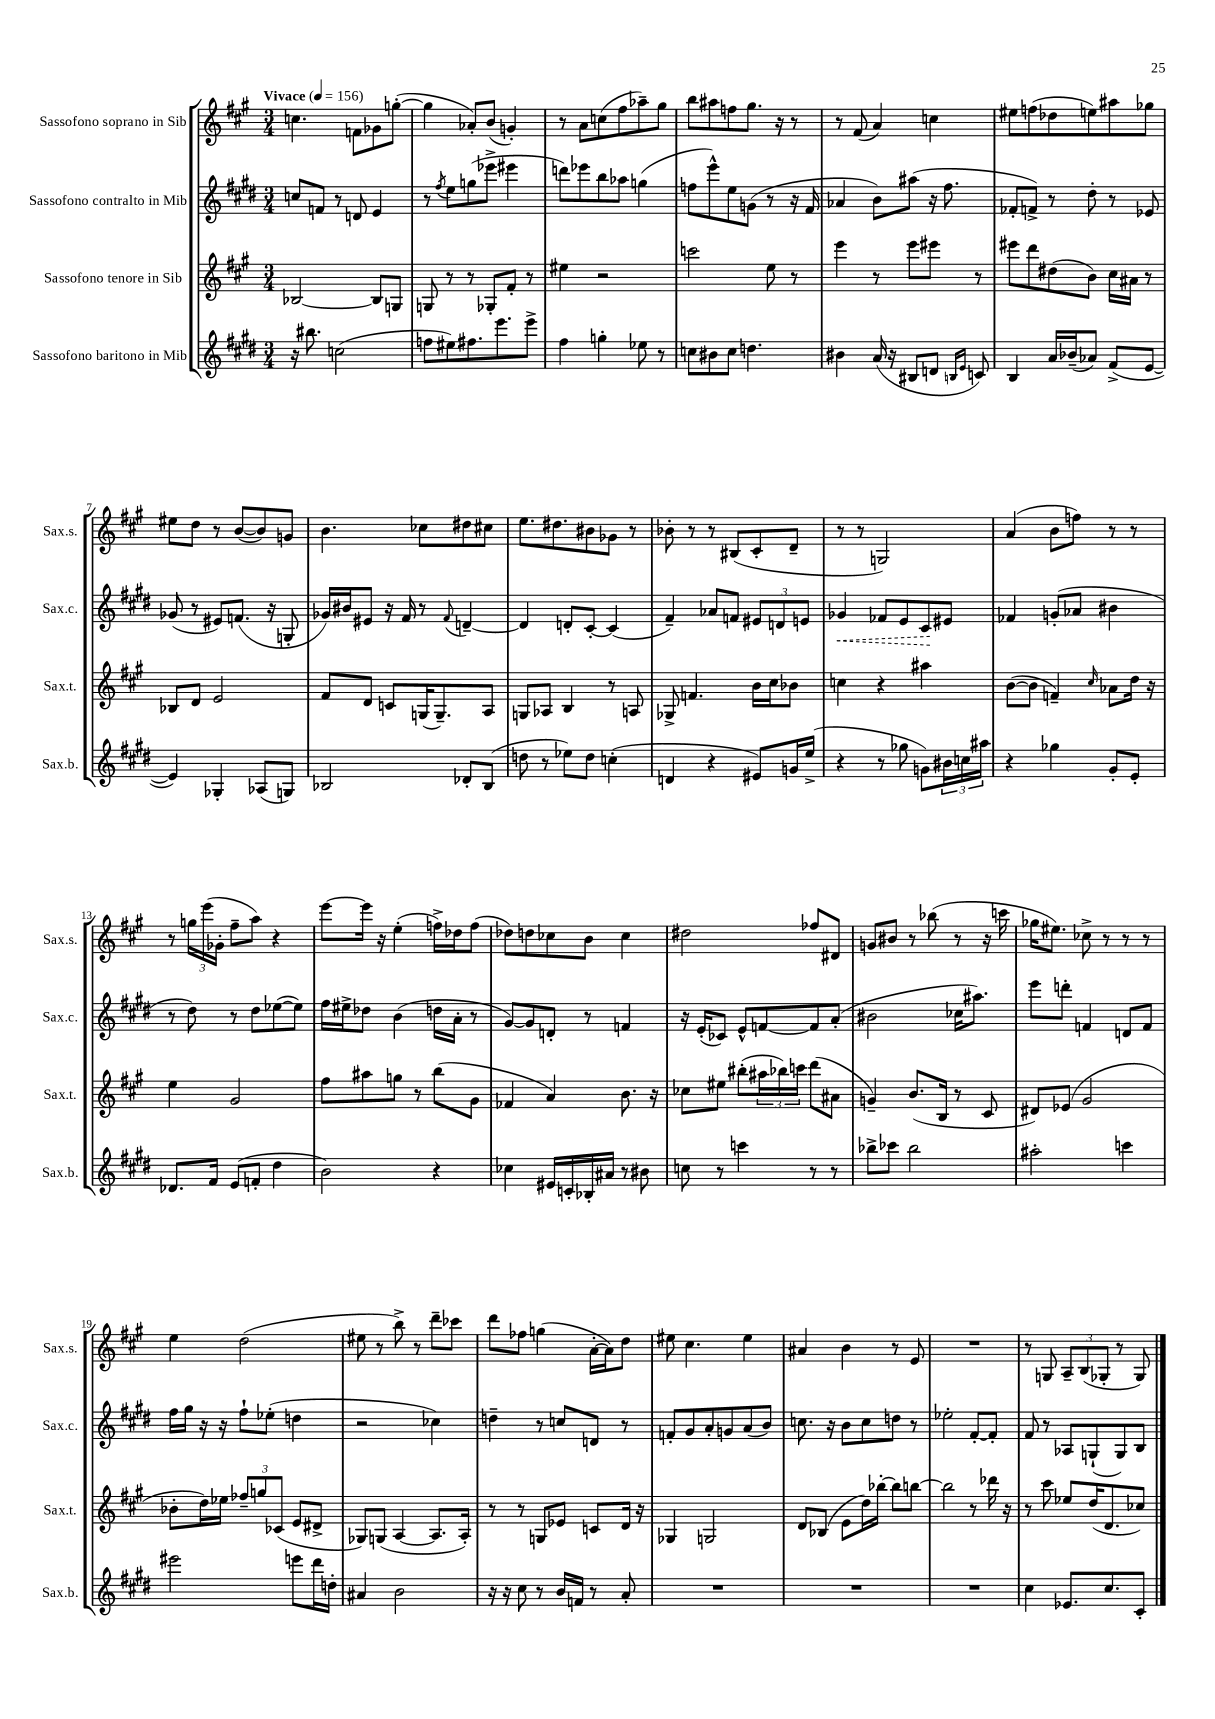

**kern	**kern	**kern	**kern
*staff4	*staff3	*staff2	*staff1
*clefG2	*clefG2	*clefG2	*clefG2
*k[f#c#g#d#]	*k[f#c#g#]	*k[f#c#g#d#]	*k[f#c#g#]
*M3/4	*M3/4	*M3/4	*M3/4
*MM156	*MM156	*MM156	*MM156
16r	[2B-	8cc	4.cc
8.bb#	.	.	.
.	.	8f	.
(2cc	.	8r	.
.	.	8d	8f
.	8B-]	4e	8g-
.	8G	.	([8gg'
=	=	=	=
8ff	8G	8r	4gg]
.	.	8qff#	.
8ee#)	8r	8ee	.
8.ff#	8r	(8gg	8a-')
.	8G-'	8eee-^	(8b
8.eee	.	.	.
.	8f#'	4eee#	4g')
8eee^	8r	.	.
=	=	=	=
4ff#	4ee#	8ddd)	8r
.	.	8eee-	8a
4gg'	2r	8bb	(8cc
.	.	8aa-	8ff#
8ee-	.	(4gg	8aa-~)
8r	.	.	8gg#
=	=	=	=
8cc	2ccc	8ff	8bb
8b#	.	8eee^^)	8aa#
8cc	.	8ee	8ff
4.dd	.	(8g	8.gg#
.	8ee	8r	.
.	.	.	16r
.	8r	16r	8r
.	.	16f#	.
=	=	=	=
4b#	4eee	4a-	8r
.	.	.	(8f#
(16a	8r	8b)	4a)
16r	.	.	.
8B#	8eee	(8aa#	.
8d	8eee#	16r	4cc
.	.	8.ff#	.
16qqB	.	.	.
16qqe	.	.	.
8c)	8r	.	.
=	=	=	=
4B	8eee#	8f-'	8ee#
.	8ddd	8f^)	(8ff
16a	(8dd#	8r	8dd-
(16b-~	.	.	.
8a-)	8b)	8dd#'	8ee)
(8f#^	16cc#	8r	8aa#
.	16a#	.	.
[8e	8r	8e-	8gg-
=	=	=	=
4e])	8B-	(8g-	8ee#
.	8d	8r	8dd
4G-'	2e	8e#)	8r
.	.	(8.f	([8b
(8A-	.	.	8b])
.	.	16r	.
8G)	.	8G'	8g
=	=	=	=
2B-	8f#	16g-)	4.b
.	.	16b#	.
.	8d	8e#	.
.	8c	16r	.
.	.	16f#	.
.	(16G	8r	8cc-
.	8.G~)	.	.
.	.	8qqf#	.
8d-'	.	[4d~	8dd#
(8B-	8A	.	8cc#
=	=	=	=
8dd	8G	4d]	8.ee
8r	8A-	.	.
.	.	.	8.dd#
8ee-)	4B	8d'	.
8dd	.	[8c#'	8b#
(4cc'	8r	(4c#]	8g-
.	8A	.	8r
=	=	=	=
4d	8G-^	4f#~)	8b-'
.	4.f	.	8r
4r	.	8a-	8r
.	.	8f	(8B#
8e#)	16b	12e#	8c#'
.	16cc#	.	.
.	.	12d	.
16g	8b-	.	8d~
.	.	12e	.
(16ee^	.	.	.
=	=	=	=
4r	4cc	4g-	8r
.	.	.	8r
8r	4r	8f-	2G)
8gg-	.	8e	.
8g)	4aa#	8c#	.
24b#	.	8e#	.
24cc	.	.	.
24aa#	.	.	.
=	=	=	=
4r	([8b	4f-	(4a
.	8b]	.	.
4gg-	4f~)	(8g'	8b
.	.	8a-	8ff)
.	16qqcc#	.	.
8g#'	8a-	4b#	8r
8e'	16dd	.	8r
.	16r	.	.
=	=	=	=
8.d-	4ee	8r	8r
.	.	8dd#)	24gg
.	.	.	(24eee
16f#	.	.	.
.	.	.	24g-'
(8e	2g#	8r	8ff#~
8f'	.	8dd#	8aa)
4dd#	.	([8ee-	4r
.	.	8ee-])	.
=	=	=	=
2b)	8ff#	16ff#	[8eee
.	.	16ee#^	.
.	8aa#	8dd-	16eee]
.	.	.	16r
.	8gg	(4b	(4ee'
.	8r	.	.
4r	(8bb	16dd	16ff^)
.	.	16a'	16dd-
.	8g#	8r	(8ff
=	=	=	=
4cc-	4f-	[8g#)	8dd-)
.	.	8g#]	8dd
16e#	4a)	8d'	8cc-
16c'	.	.	.
16B-'	.	8r	8b
16a#	.	.	.
8r	8.b	4f	4cc-
8b#	.	.	.
.	16r	.	.
=	=	=	=
8cc	8cc-	16r	2dd#
.	.	(16e'	.
8r	8ee#	8c-)	.
4ccc	(8bb#'	8e^^	.
.	24aa#	[8f	.
.	24bb-)	.	.
.	24ccc	.	.
8r	(8ddd	8f]	8ff-
8r	8a#	(8a'	8d#
=	=	=	=
8bb-^	4g~)	2b#	8g
8ccc-	.	.	8b#
2bb-	(8.b	.	8r
.	.	.	(8bb-
.	16B	.	.
.	8r	16cc-	8r
.	.	8.aa#)	.
.	8c#	.	16r
.	.	.	16ccc
=	=	=	=
2aa#'	8d#)	8eee	16gg-
.	.	.	8.ee#)
.	(8e-	8ddd'	.
.	2g#	4f	8cc-^
.	.	.	8r
4ccc	.	8d	8r
.	.	8f	8r
=	=	=	=
2eee#	8b-'	16ff#	4ee
.	.	16gg#	.
.	16dd)	16r	.
.	16ee-	16r	.
.	12ff-~	8ff#`	(2dd
.	12gg	.	.
.	.	(8ee-'	.
.	(12c-	.	.
8eee	8e	4dd	.
16ddd#	8d#^	.	.
16dd'	.	.	.
=	=	=	=
4a#	8G-)	2r	8ee#
.	(8G	.	8r
2b	[4A	.	8bb^)
.	.	.	8r
.	8.A]	4cc-)	8ddd~
.	.	.	8ccc-
.	16A')	.	.
=	=	=	=
16r	8r	4dd~	8ddd
16r	.	.	.
8cc#	8r	.	8ff-
8r	8G	8r	(4gg
16b	8e-	8cc	.
16f	.	.	.
8r	8c	8d	[16a'
.	.	.	16a])
8a'	16d	8r	8dd
.	16r	.	.
=	=	=	=
2.r	4G-	8f'	8ee#
.	.	8g#	4.cc#
.	2G	8a'	.
.	.	8g	.
.	.	(8a	4ee#
.	.	8b)	.
=	=	=	=
2.r	8d	8.cc	4a#
.	(8B-	.	.
.	.	16r	.
.	8e	8b	4b
.	16dd)	8cc	.
.	[16bb-'	.	.
.	8bb-]	8dd	8r
.	[8bb	8r	8e
=	=	=	=
2.r	2bb]	2ee-'	2.r
.	8r	[8f#'	.
.	16ddd-	8f#']	.
.	16r	.	.
=	=	=	=
4cc#	8r	8f#	8r
.	8ccc#	8r	8G
8.e-	8ee-	8A-	12A~
.	.	.	(12B
.	(16dd	(8G`	.
.	.	.	12G-'
8.cc#	8.d	.	.
.	.	8G)	8r
8c#'	8cc-)	8B	8G-)
==	==	==	==
*-	*-	*-	*-
